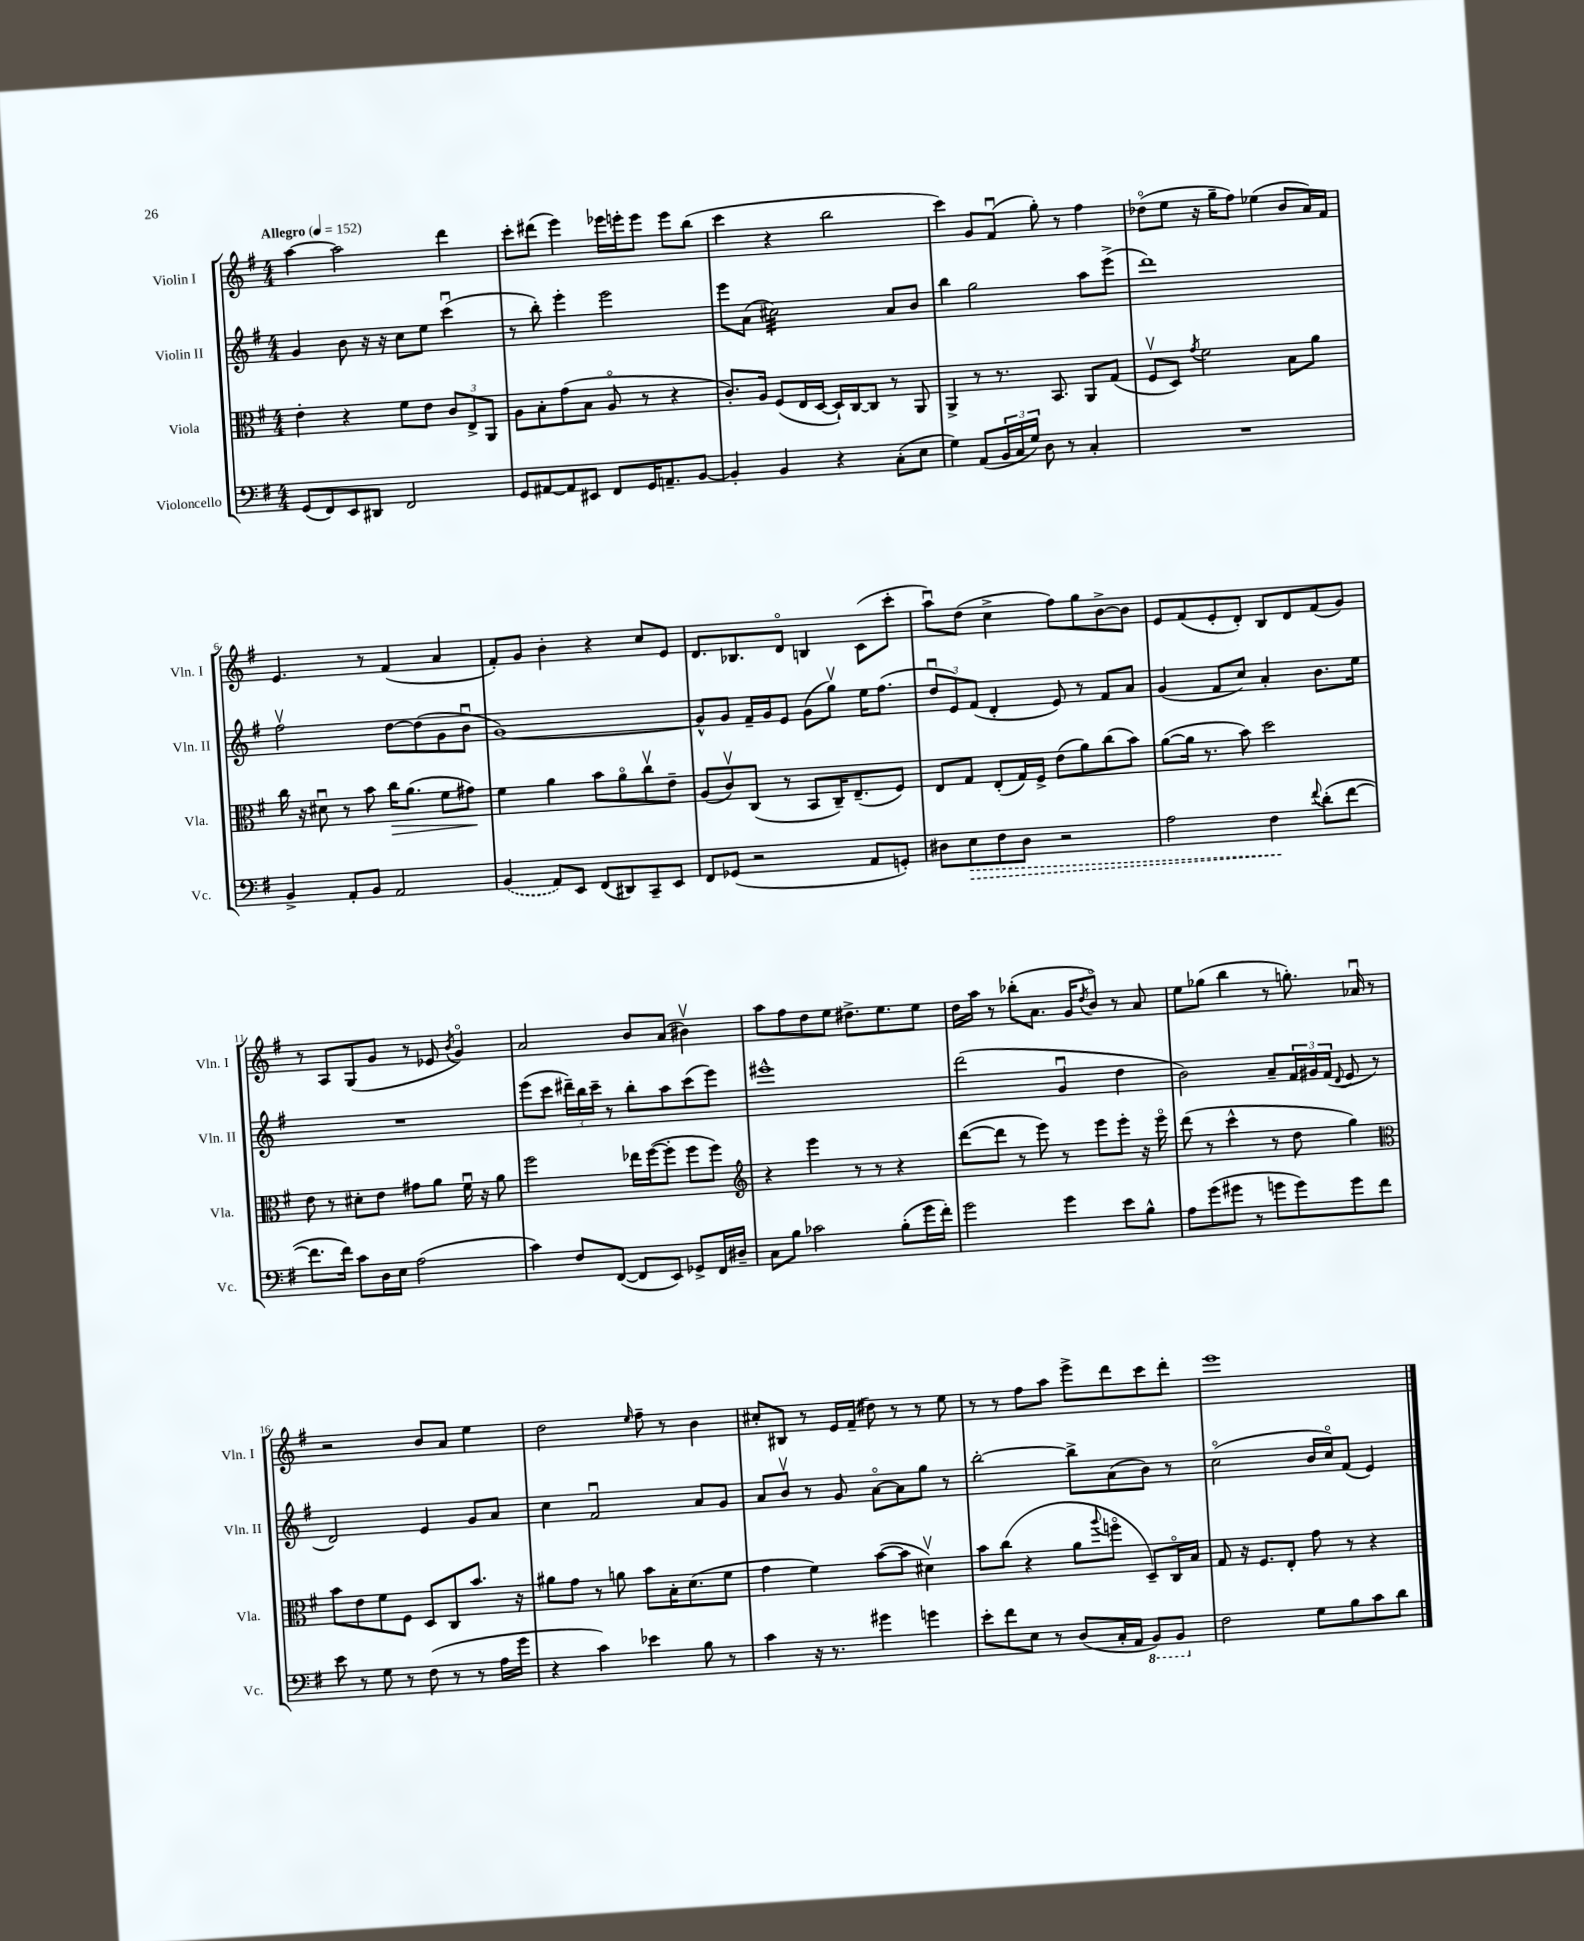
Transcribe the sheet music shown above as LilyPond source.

<<
\new StaffGroup <<
\new Staff = "s0" \with { instrumentName = "Violin I" shortInstrumentName = "Vln. I" } {
    \clef treble \key g \major \numericTimeSignature \time 4/4 \tempo "Allegro" 4 = 152
    a''4~ a''2 d'''4 |
    c'''8-. dis'''8( e'''4) ees'''16 e'''16-. e'''8 e'''8 b''8( |
    c'''4 r4 b''2 |
    c'''4) g'8 fis'8\downbow( g''8-.) r8 fis''4 |
    des''8\flageolet( e''8 r16 g''16-- fis''8) ees''4( b'8 a'16) fis'16 |
    e'4. r8 fis'4( a'4 |
    fis'8-.) g'8 b'4-. r4 c''8 e'8 |
    d'8. bes8. d'8\flageolet b4 c'8( c'''8-. |
    a''8\downbow) d''8( c''4-> fis''8) g''8 b'8~-> b'8 |
    e'8 fis'8( e'8-. d'8-.) b8 d'8 fis'8( g'8) |
    r8 a8 g8( g'8 r8 ees'8 \acciaccatura { b'8 } g'4\flageolet) |
    a'2 b'8 a'8( bis'4\upbow) |
    a''8 fis''8 d''8 e''8 dis''8.-> e''8. e''8 |
    d''16 a''16 r8 bes''8-.( a'8. g'16 \acciaccatura { d''8 } b'8\flageolet) r8 a'8 |
    e''8 ges''8( b''4 r8 g''8.-.) aes'16\downbow r8 |
    r2 b'8 a'8 e''4 |
    d''2 \grace { e''16 } fis''8-- r8 b'4 |
    cis''8-. bis8 r8 e'16 fis'16--( dis''8) r8 r8 e''8 |
    r8 r8 fis''8 a''8 e'''8-> d'''8 c'''8 d'''8-. |
    e'''1 \bar "|." |
}
\new Staff = "s1" \with { instrumentName = "Violin II" shortInstrumentName = "Vln. II" } {
    \clef treble \key g \major \numericTimeSignature \time 4/4
    g'4 b'8 r16 r16 c''8 e''8 c'''4\downbow( |
    r8 b''8-.) e'''4-. e'''2 |
    e'''8 a'8( cis''2:32) a'8 b'8 |
    b''4 g''2 a''8 e'''8->( |
    d'''1) |
    fis''2\upbow d''8~ d''8( g'8 b'8\downbow |
    g'1~) |
    g'8-^ g'8 fis'16-- g'16 e'8 g'8( g''8\upbow) e''16 fis''8.( |
    \tuplet 3/2 { d''8\downbow e'8) fis'8( } d'4-. e'8) r8 fis'8 a'8 |
    g'4( fis'8 c''8) a'4-. b'8. e''16 |
    R1 |
    e'''8( c'''8 \tuplet 3/2 { dis'''16--) b''16 c'''16-- } r8 b''8-. a''8 c'''8( e'''8) |
    eis'''1-^ |
    d'''2( g'4\downbow d''4 |
    b'2) a'8-- \tuplet 3/2 { fis'16 gis'16 fis'16( } \appoggiatura { d'8 } e'8 r8 |
    d'2) e'4 g'8 a'8 |
    c''4 fis'2\downbow a'8 g'8 |
    a'8 b'8\upbow r8 g'8 a'8~\flageolet a'8 g''8 r8 |
    b''2~-. b''8-> a'8( b'8) r8 |
    c''2\flageolet( b'16 c''16\flageolet) fis'8( e'4) \bar "|." |
}
\new Staff = "s2" \with { instrumentName = "Viola" shortInstrumentName = "Vla." } {
    \clef alto \key g \major \numericTimeSignature \time 4/4
    e'4-. r4 fis'8 e'8 \tuplet 3/2 { c'8 e8-> a,8 } |
    a8 b8-. g'8( b8 a8\flageolet r8 r4 |
    c'8.-.) a16 fis8( e16 d16~ d16-!) c16~ c8 r8 a,8 |
    a,4-> r8 r8. b,8. a,8 g8( |
    fis8\upbow d8) \acciaccatura { g'8 } fis'2 b8 a'8 |
    c''16 r16 dis'8\downbow r8 b'8 c''16\> a'8.( fis'8 gis'8\!) |
    fis'4 a'4 b'8 a'8\flageolet c''8\upbow e'8-- |
    a8( c'8\upbow) c8( r8 b,8 c16--) e8.--( fis8) |
    e8 g8 e8-.( g16) fis16-> e'8( a'8) c''8( b'8) |
    a'8~( a'16 r8. b'8) d''2 |
    e'8 r8 dis'8-. e'8 gis'8 a'8 fis'16\downbow r16 a'8 |
    fis''2 ees''16 fis''16~( fis''8-. fis''8 fis''8) |
    \clef treble r4 e'''4 r8 r8 r4 |
    d'''8~( d'''8 r8 e'''8) r8 e'''8 e'''8-. r16 e'''16\flageolet |
    d'''8( r8 c'''4-^ r8 d''8 g''4) |
    \clef alto b'8 e'8 fis'8 fis8 d8 c8 b'8. r16 |
    ais'8 g'8 r8 a'8 b'8 b16-. d'8.( fis'8 |
    g'4 fis'4) b'8~( b'8 dis'4\upbow) |
    b'8 c''8( r4 a'8 \appoggiatura { a''8 } f''8\flageolet d8--) c16\flageolet b16 |
    g8 r16 fis8. e8-. g'8 r8 r4 \bar "|." |
}
\new Staff = "s3" \with { instrumentName = "Violoncello" shortInstrumentName = "Vc." } {
    \clef bass \key g \major \numericTimeSignature \time 4/4
    g,8( fis,8) e,8 dis,8 fis,2 |
    g,8 ais,8~ ais,8 eis,8 fis,8 g,16 a,8.-- b,8~ |
    b,4-. b,4 r4 c8-.( e8 |
    g4) a,8( \tuplet 3/2 { b,16 c16 g16) } d8 r8 c4-. |
    R1 |
    b,4-> a,8-. b,8 a,2 |
    \once \slurDashed b,4( a,8) e,8 fis,8( dis,8) c,8-- e,8 |
    fis,8 ges,8( r2 a,8 g,8-.) |
    dis8 \once \override Hairpin.style = #'dashed-line e8\> fis8 dis8 r2 |
    a2 fis4\! \appoggiatura { fis'8 } d'8-.( fis'8~ |
    fis'8. fis'16) c'8 d16 e16 a2( |
    c'4) fis8 fis,8~( fis,8 e,8) ges,8-> fis,16 dis16-- |
    c8 b8 ces'2 b8-.( g'16 fis'16-.) |
    g'2 g'4 e'8 b8-^ |
    a8 g'8( gis'8 r8 g'8 g'8) g'8 fis'8 |
    e'8 r8 g8 r8 fis8( r8 r8 a16 g'16 |
    r4 c'4) ees'4 b8 r8 |
    c'4 r16 r8. gis'4 g'4 |
    e'8-. fis'8 e8 r8 d8( c16-. a,16 \ottava #-1 b,,8) b,,8 \ottava #0 |
    fis2 g8 b8 c'8 d'8 \bar "|." |
}
>>
>>
